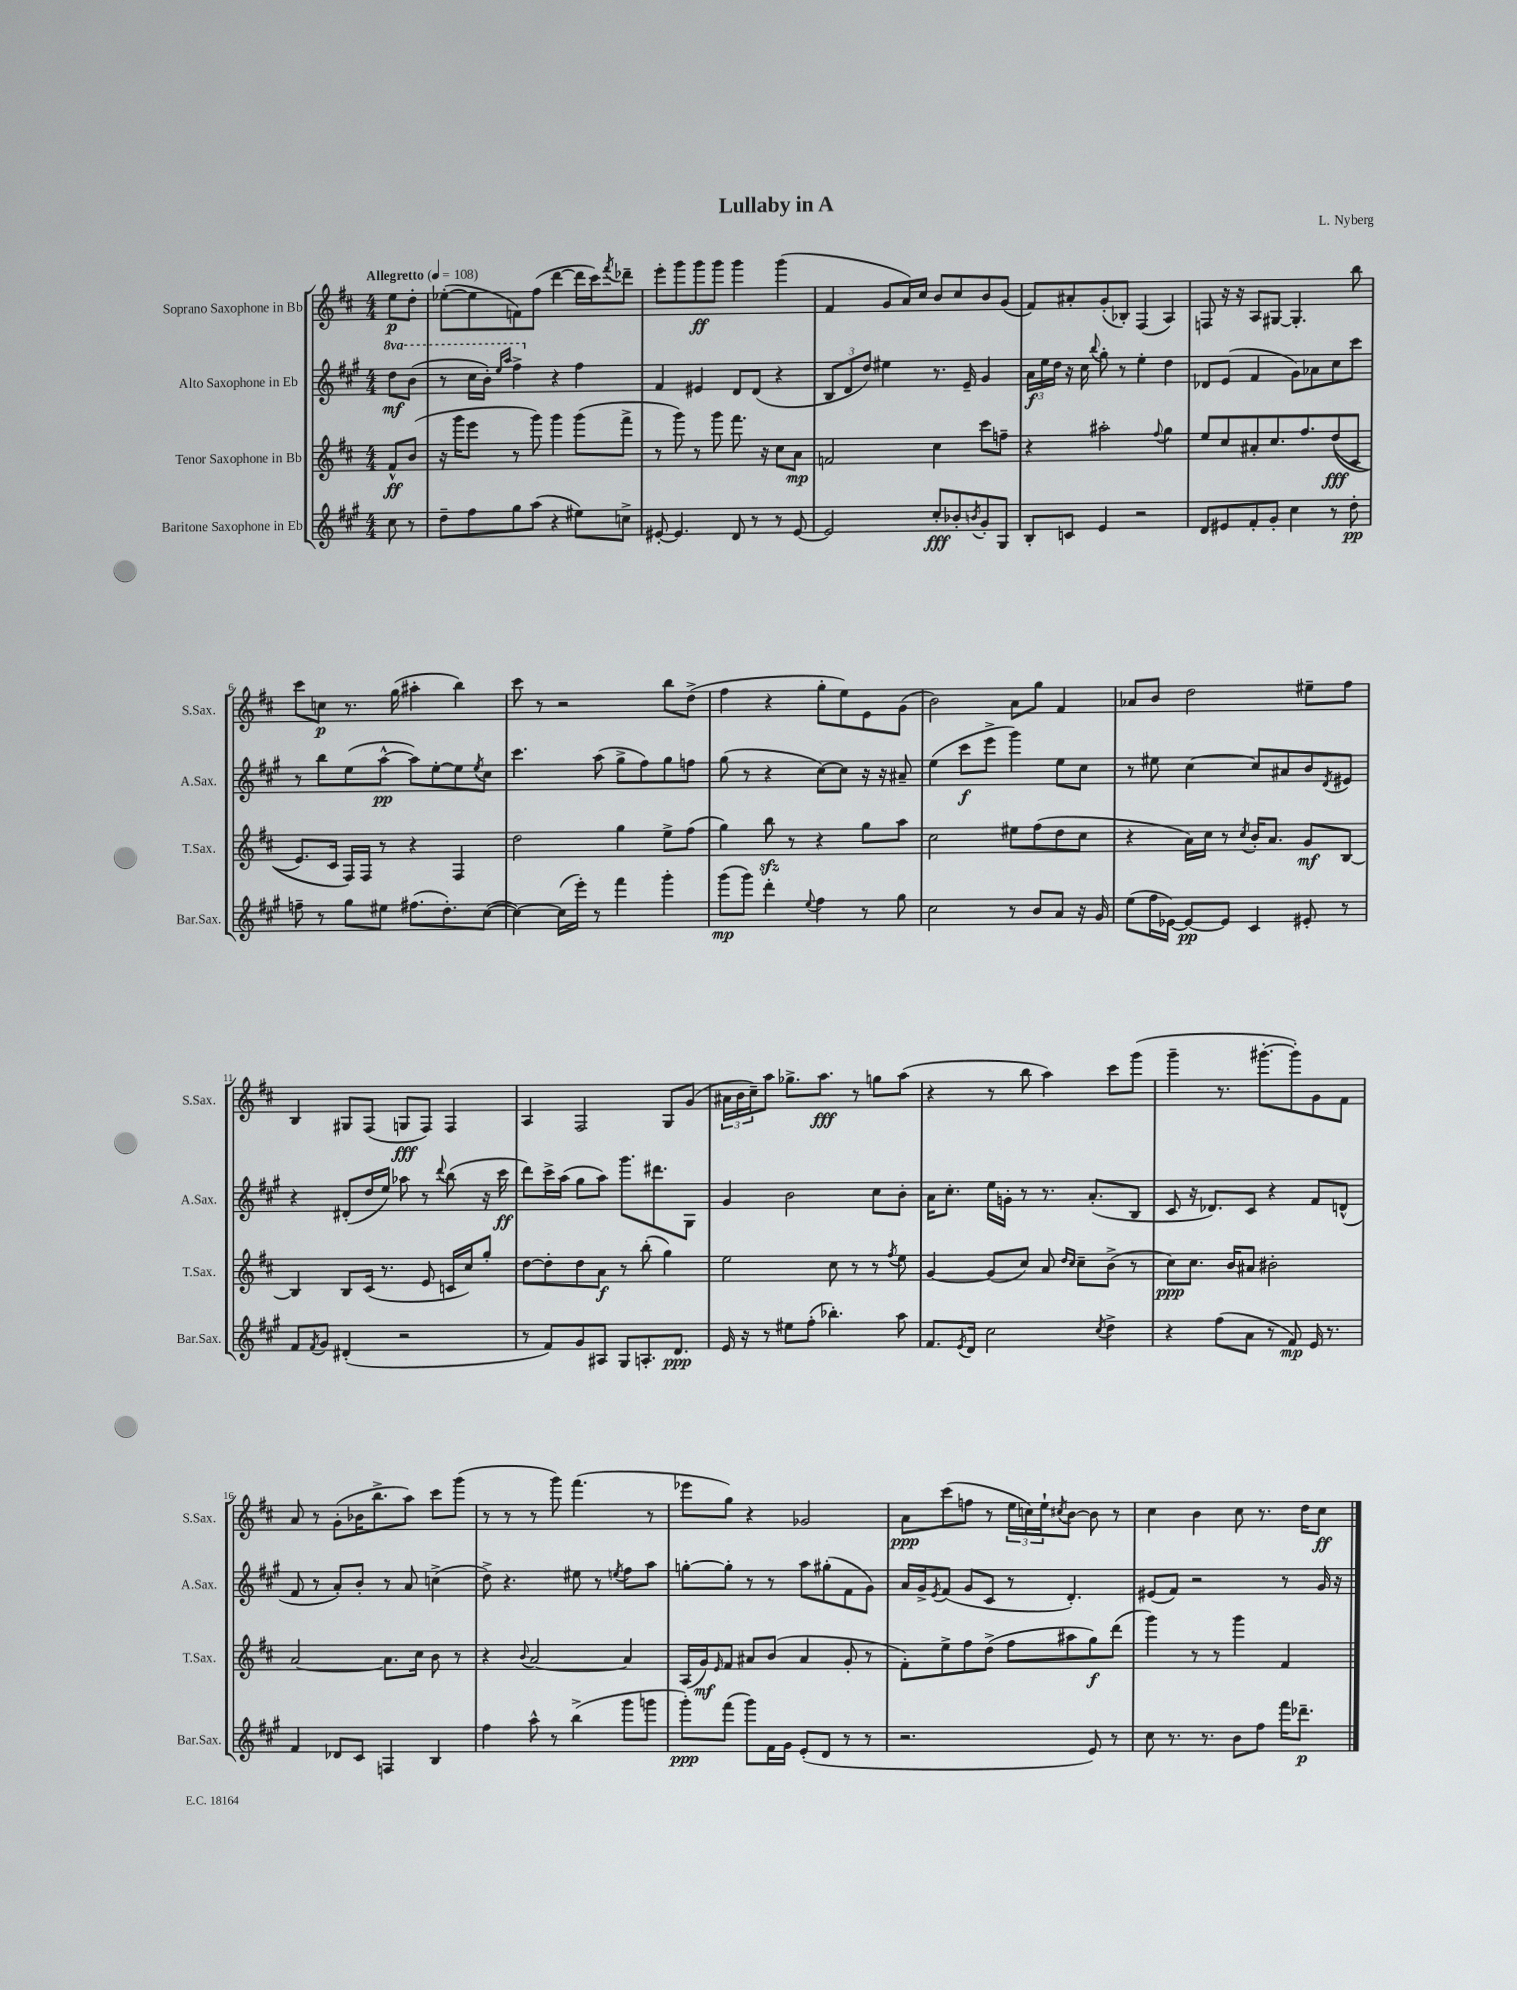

**kern	**kern	**kern	**kern
*staff4	*staff3	*staff2	*staff1
*clefG2	*clefG2	*clefG2	*clefG2
*k[f#c#g#]	*k[f#c#]	*k[f#c#g#]	*k[f#c#]
*M4/4	*M4/4	*M4/4	*M4/4
*MM108	*MM108	*MM108	*MM108
8cc#\	8f#^^/L	8ddd\L	8ee\L
8r	(8b/J	(8bb\J	8dd'\J
=	=	=	=
8dd~\L	16r	8r	([8ee-'\L
.	16ggg\LK	.	.
8ff#\	8eee\J	16ccc#\LL	8ee-\]
.	.	16bb'\JJ)	.
.	.	16qqeee/LL	.
.	.	16qqaaa/JJ	.
8gg#\	8r	4fff#^\	8f\)
(8aa\J	8ggg\)	.	(8ff#\J
4r	4ggg\	4r	[4ddd\
8ee#\L)	(8ggg\L	4ff#\	16ddd\]LL
.	.	.	16ccc#\J)
.	.	.	8qfff#/
8cc^\J	8fff#^\J	.	8ddd-~\J
=	=	=	=
[8e#'/	8r	4f#/	8eee'\L
4.e#/]	8ggg\)	.	8ggg\
.	8r	4e#/	8ggg\
.	8ggg\	.	8ggg\J
8d/	8.fff#\	8d/L	4ggg\
8r	.	(8d/J	.
.	16r	.	.
8r	8cc#\L	4r	(4ggg\
[8e#/	8a\J	.	.
=	=	=	=
2e#/]	2f/	12B/L	4f#/
.	.	12d/	.
.	.	12dd/J)	.
.	.	4ee#\	8g/L
.	.	.	16a/L)
.	.	.	16cc#/JJ
8cc#'/L	4cc#\	8.r	8b/L
8b-'/	.	.	8cc#/
.	.	16e~/	.
8qb/	.	.	.
8g#'/	8ccc#\L	4g#/	8b/
8G#/J	8ff~\J	.	(8g/J
=	=	=	=
8B'/L	4r	24a\LL	8f#/L)
.	.	24ee\	.
.	.	24dd\JJ	.
8c/J	.	16r	8a#'/
.	.	16cc#\	.
.	.	8qqbb/	.
4e/	2aa#'\	8gg#'\	(8g'/
.	.	8r	8B-'/J)
2r	.	4ee'\	(4F#/
.	8qqff#/	.	.
.	4gg\	4dd\	4A/)
=	=	=	=
8d/L	8ee/L	8d-/L	8F/
8e#/	8cc#/	(8e/J	16r
.	.	.	16r
8f#'/	8a#'/	4f#/	8A/L
8g#'/J	8.cc#/	.	[8G#/J
4cc#\	.	8g#\L)	4.G#'/]
.	8.ff#/	.	.
.	.	8a-\	.
8r	&((8dd/	8cc#\	.
8dd'\	8c#/J	8ccc#\J	8bb\
=	=	=	=
8ff~\	8.e/L)	8r	8ccc#\L
8r	.	8bb\L	8cc\J
.	16c#/Jk	.	.
8gg#\L	16F#/LL&)	(8ee\	8.r
.	16F#/JJ	.	.
8ee#\J	8r	[8aa^^\J	.
.	.	.	(16gg\
(8.ff#\L	4r	8aa\]L)	4aa#'\
.	.	[8ee'\	.
8.dd'\)	.	.	.
.	4F#/	8ee\]	4bb\)
.	.	8qee/	.
([8cc#\J	.	8cc#\J	.
=	=	=	=
4cc#\_)	2dd\	4.ccc#\	8ccc#\
.	.	.	8r
(16cc#\]LL	.	.	2r
16eee'\JJ)	.	.	.
8r	.	(8aa\	.
4fff#\	4gg\	8gg#^\L	.
.	.	8ff#\)	.
4ggg#'\	8ee^\L	8gg#\	8bb\L
.	(8ff#\J	8ff\J	(8dd^\J
=	=	=	=
(8ggg#\L	4gg\)	(8gg#\	4ff#\
8ggg#\J)	.	8r	.
4ddd'\	8bb\	4r	4r
.	8r	.	.
8qqee/	.	.	.
4ff#\	4r	[8cc#\L)	8gg'\L
.	.	8cc#\]J	8ee\)
8r	8gg\L	16r	8e\
.	.	16r	.
8gg#\	8aa\J	8a#~/	(8g\J
=	=	=	=
2cc#\	2cc#\	(4ee\	2b\)
.	.	8ccc#\L	.
.	.	8eee^\J	.
8r	8ee#\L	4ggg#\)	8a\L
8b/L	(8ff#\	.	8gg\J
8a/J	8dd\	8ee\L	4f#/
16r	8cc#\J	8cc#\J	.
16g#/	.	.	.
=	=	=	=
(8ee\L	4r	8r	8a-/L
16ff#\L	.	8ee#\	8b/J
[16e-\JJ)	.	.	.
8e-/_L	16a\LL)	[4cc#\	2dd\
.	16cc#\JJ	.	.
8e-/]J	8r	.	.
.	8qcc#/	.	.
4c#/	16b'/LK	8cc#/]L	.
.	8.a/J	.	.
.	.	8a#/	.
8e#'/	8g/L	8b/	8ee#~\L
.	.	8qd/	.
8r	[8B/J	8e#/J	8ff#\J
=	=	=	=
8f#/L	4B/]	4r	4B/
8qf#/	.	.	.
8g#/J	.	.	.
(4d#'/	8B/L	(8d#'/L	8G#/L
.	(16c#/Jk	16dd/L	(8F#/J
.	8.r	16ee/JJ)	.
2r	.	8aa-\	8G/L
.	8e/	8r	8F#/J)
.	.	8qqddd/	.
.	16c/LL	(8bb\	4F#/
.	16cc#/J)	.	.
.	8gg'/J	16r	.
.	.	16ccc#\	.
=	=	=	=
8r	[8dd\L	8ddd\L)	4A/
8f#/L)	8dd'\]	16ccc#^\L	.
.	.	(16aa\JJ	.
8g#/	8dd\	8gg#\L	2F#/
8A#/J	8a\J	8aa\J)	.
8G#/L	8r	8.ggg#\L	.
8.A'/	(8bb'\	.	.
.	.	8.ddd#\	.
.	4gg\)	.	8G/L
8.d/J	.	.	.
.	.	8G#\J	(8g/J
=	=	=	=
16e/	2ee\	4g#/	24a#\LL
.	.	.	24b\
16r	.	.	.
.	.	.	24cc#~\J)
8r	.	.	8aa\J
8ee#\L	.	2b\	8.gg-^\L
(8ff#'\J	.	.	.
.	.	.	8.aa\J
4.bb-'\)	8cc#\	.	.
.	8r	.	8r
.	8r	8cc#\L	8gg\L
.	8qff#/	.	.
8aa\	8ee\	8b'\J	(8aa\J
=	=	=	=
8.f#/L	[4g/	16a\LK	4r
.	.	8.cc#'\J	.
8qe/	.	.	.
16d/Jk	.	.	.
2cc#\	(8g/]L	16ee\LL	8r
.	.	16g'\JJ	.
.	8cc#/J)	8r	8bb\
.	8a/	8.r	4aa\)
.	16qqdd/LL	.	.
.	16qqcc#/JJ	.	.
.	8cc#~\L	.	.
.	.	(8.a'/L	.
8qcc#/	.	.	.
4dd^\	(8b^\J	.	8ccc#\L
.	8r	8B/J	(8ggg\J
=	=	=	=
4r	8cc#\L)	8c#/	4ggg~\
.	8.cc#\J	16r	.
.	.	8.d-/L)	.
(8ff#\L	.	.	8.r
.	16b/LK	.	.
8a\J	8a#/J	8c#/J	.
.	.	.	[8.ggg#'\L
8r	2b#'\	4r	.
8f#/)	.	.	8ggg#'\])
16e/	.	8f#/L	8g\
8.r	.	.	.
.	.	(8d^^/J	8f#\J
=	=	=	=
4f#/	[2a/	8f#/	8a/
.	.	8r	8r
8d-/L	.	8a'/L)	(8g'\L
8c#/J	.	8b'/J	16b-\K
.	.	.	8.bb^\
4F/	8.a\]L	8r	.
.	.	8a/	8aa\J)
.	16cc#\Jk	.	.
4B/	8b\	(4cc^\	8ccc#\L
.	8r	.	(8ggg\J
=	=	=	=
4ff#\	4r	8dd^\)	8r
.	.	4.r	8r
.	8qqb/	.	.
8aa^^\	[2a/	.	8r
8r	.	.	8ggg\)
(4bb^\	.	8ee#\	(4.fff#\
.	.	8r	.
.	.	8qee/	.
8ggg#\L	4a/]	8ff#\L	.
8ggg\J	.	8aa\J	8r
=	=	=	=
8ggg#'\L)	(16A/LL	[8gg'\L	8eee-\L
.	16g/J)	.	.
.	16qqe/	.	.
(8fff#\J	8f#/J	8gg'\]J	8gg\J)
8ggg#\L)	8a#/L	8r	4r
16f#\L	(8b/J	8r	.
16g#\JJ	.	.	.
(8e'/L	4a#/	8aa\L	2g-/
8d/J	.	(8gg#'\	.
8r	8g'/	8f#\	.
8r	8r	8g#\J)	.
=	=	=	=
2.r	8f#'\L)	16a/LL	8a\L
.	.	16g#^/J	.
.	.	8qe/	.
.	8ee^\	(8f#/J	(8ccc#\
.	8ff#\	8g#/L	8ff\J
.	(8dd^\J	8c#/J	8r
.	8ff#\L	8r	24ee\LL
.	.	.	24cc\)
.	.	.	24ee`\J
.	.	.	8qcc#/
.	8aa#\	4.d'/)	[8b\J
8e/)	8gg\)	.	8b\]
8r	(8ddd\J	.	8r
=	=	=	=
8cc#\	4ggg\)	(8e#/L	4cc#\
8.r	.	8f#/J)	.
.	8r	2r	4b\
8.r	.	.	.
.	8r	.	.
8b\L	4ggg\	.	8cc#\
8ff#\J	.	.	8.r
16fff#\LK	4f#/	8r	.
8.ddd-~\J	.	.	16dd\LK
.	.	16g#/	8cc#\J
.	.	16r	.
==	==	==	==
*-	*-	*-	*-
